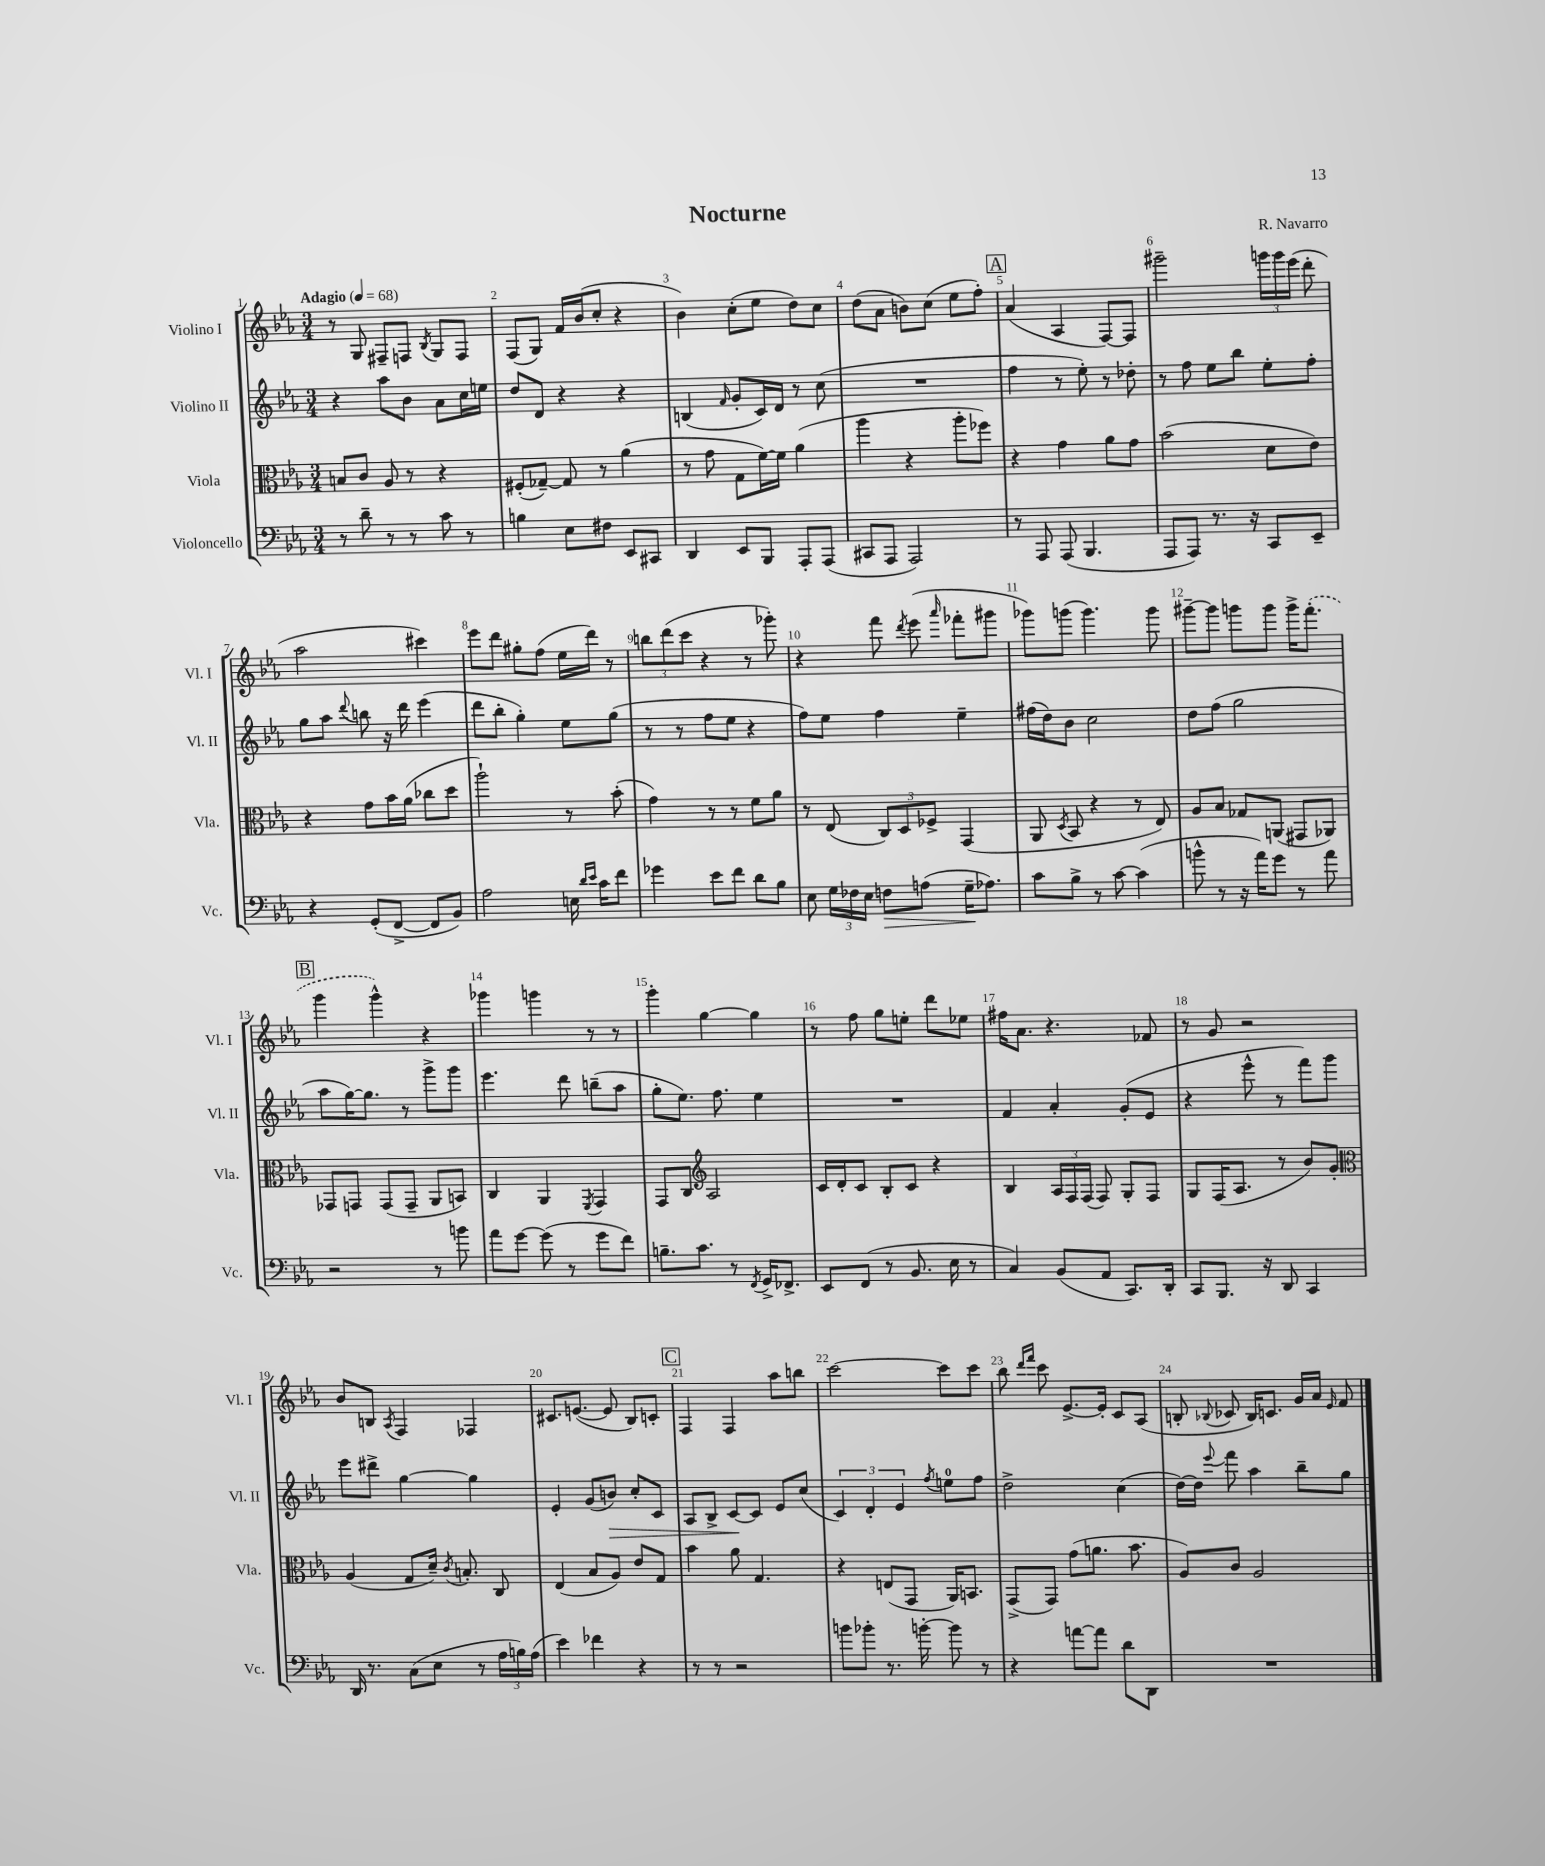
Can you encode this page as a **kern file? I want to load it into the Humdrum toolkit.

**kern	**dynam	**kern	**kern	**dynam	**kern
*part4	*part4	*part3	*part2	*part2	*part1
*staff4	*staff4	*staff3	*staff2	*staff2	*staff1
*I"Violoncello	*	*I"Viola	*I"Violino II	*	*I"Violino I
*I'Vc.	*	*I'Vla.	*I'Vl. II	*	*I'Vl. I
*clefF4	*	*clefC3	*clefG2	*	*clefG2
*k[b-e-a-]	*	*k[b-e-a-]	*k[b-e-a-]	*	*k[b-e-a-]
*M3/4	*	*M3/4	*M3/4	*	*M3/4
*MM68	*	*MM68	*MM68	*	*MM68
=1	=1	=1	=1	=1	=1
!	!	!	!	!	!LO:TX:a:B:t=Adagio
8r	.	8Bn/L	4r	.	8r
8d~\	.	8c/J	.	.	8G/
8r	.	8A-/	8aa-\L	.	8F#X~/L
8r	.	8r	8b-\J	.	8Fn/J
.	.	.	.	.	8qB-/
8c\	.	4r	8a-\L	.	8G/L
8r	.	.	16cc\L	.	8F/J
.	.	.	16een\JJ	.	.
=2	=2	=2	=2	=2	=2
4Bn\	.	(8F#X'/L	8dd/L	.	(8F/L
.	.	[8G-X~/J)	8d/J	.	8G/J)
8E-\L	.	8G-/]	4r	.	16f/LL
.	.	.	.	.	(16b-/J
8F#X\J	.	8r	.	.	8cc'/J
8EE-/L	.	(4a-\	4r	.	4r
8CC#X/J	.	.	.	.	.
=3	=3	=3	=3	=3	=3
4DD/	.	8r	(4Bn/	.	4b-\)
.	.	8g\	.	.	.
.	.	.	16qqf/	.	.
8EE-/L	.	8G\L	8g'/L	.	(8cc'\L
8BBB-/J	.	[16f\L)	16c/L)	.	8ee-\J
.	.	16f\JJ]	16d/JJ	.	.
8AAA-'/L	.	(4a-\	8r	.	8dd\L)
(8AAA-/J	.	.	(8cc\	.	8cc\J
=4	=4	=4	=4	=4	=4
8CC#X/L	.	4aa-\	2.r	.	(8dd\L
8AAA-/J	.	.	.	.	8a-\J
2AAA-/)	.	4r	.	.	8bn\L)
.	.	.	.	.	(8cc\J
.	.	8aa-'\L	.	.	8ee-\L
.	.	8ff-X\J)	.	.	8ff'\J)
!!LO:REH:place=s1:t=A
=5	=5	=5	=5	=5	=5
8r	.	4r	4ff\	.	(4a-/
8AAA-/	.	.	.	.	.
(8AAA-/	.	4g\	8r	.	4A-/
4.BBB-/	.	.	8ee-'\)	.	.
.	.	8a-\L	8r	.	[8F/L)
.	.	8g\J	8dd-X'\	.	8F/J]
=6	=6	=6	=6	=6	=6
8AAA-/L	.	(2b-\	8r	.	2ggg#X~\
8AAA-/J)	.	.	8ff\	.	.
8.r	.	.	8ee-\L	.	.
.	.	.	8bb-\J	.	.
16r	.	.	.	.	.
8CC/L	.	8d\L	8ee-'\L	.	24gggn\LL
.	.	.	.	.	24ggg\
.	.	.	.	.	(24eee-\JJ
8EE-~/J	.	8e-\J)	8ff'\J	.	8ddd'\
!!LO:LB:g=z
=7	=7	=7	=7	=7	=7
4r	.	4r	8gg\L	.	2aa-\
.	.	.	8aa-\J	.	.
.	.	.	8qqddd/	.	.
(8GG'/L	.	8g\L	8bbn\	.	.
[8FF^/J	.	16b-\L	16r	.	.
.	.	(16a-\JJ	16ddd\	.	.
8FF/L]	.	8cc-X\L	(4eee-\	.	4ccc#X\)
8BB-/J)	.	8dd\J	.	.	.
=8	=8	=8	=8	=8	=8
2A-\	.	2aa-`\)	8ddd\L	.	8eee-\L
.	.	.	8bb-'\J	.	8ddd\J
.	.	.	4gg'\)	.	8gg#X'\L
.	.	.	.	.	(8ff\J
16En\	.	8r	8ee-\L	.	16ee-\LL
16qqd/LL	.	.	.	.	.
16qqe-/JJ	.	.	.	.	.
16c\KL	.	.	.	.	16ddd\JJ)
8f\J	.	(8b-'\	(8gg\J	.	8r
=9	=9	=9	=9	=9	=9
4g-X\	.	4g\)	8r	.	12bbn\L
.	.	.	.	.	(12ddd\
.	.	.	8r	.	.
.	.	.	.	.	12ccc\J
8e-\L	.	8r	8ff\L	.	4r
8f\J	.	8r	8ee-\J	.	.
8d\L	.	8f\L	4r	.	8r
8B-\J	.	8a-\J	.	.	8ggg-X'\)
=10	=10	=10	=10	=10	=10
8E-\	.	8r	8ff\L)	.	4r
24G\LL	.	(8E-/	8ee-\J	.	.
24F-X\	.	.	.	.	.
24E-\JJ	.	.	.	.	.
!	!LO:HP:b	!	!	!	!
8Fn\L	>	12C/L)	4ff\	.	8fff\
.	.	12D/	.	.	.
.	.	.	.	.	8qddd/
(8An\J	.	.	.	.	(8eee-\
.	.	12F-X^/J	.	.	.
.	.	.	.	.	16qqaaa-/
16G~\KL	.	(4GG/	4ee-~\	.	8fff-X'\L
8.A-X\J)	]	.	.	.	.
.	.	.	.	.	8ggg#X\J
=11	=11	=11	=11	=11	=11
8c\L	.	8AA-/	(16ff#X\LL	.	8ggg-X\L)
.	.	.	16dd\J)	.	.
.	.	8qD/	.	.	.
8B-^\J	.	8BB-/	8b-\J	.	(8gggn\J
8r	.	4r	2cc\	.	4.ggg\)
[8c\	.	.	.	.	.
(4c\]	.	8r	.	.	.
.	.	8E-/)	.	.	8ggg\
=12	=12	=12	=12	=12	=12
8bn^^\	.	8A-/L	8dd\L	.	[8ggg#X~\L
8r	.	8B-/J	(8ff\J	.	8ggg#\J]
16r	.	8G-X/L	2gg\	.	8gggn\L
16a-\KL)	.	.	.	.	.
8g\J	.	(8AAn/J	.	.	8ggg\J
8r	.	8GG#X/L	.	.	16ggg^\KL
.	.	.	.	.	(8.fff'\J
8a-\	.	8AA-X/J)	.	.	.
!!LO:LB:g=z
!!LO:REH:place=s1:t=B
=13	=13	=13	=13	=13	=13
2r	.	8GG-X/L	8aa-\L	.	4ggg\
.	.	8GGn/J	[16gg\K)	.	.
.	.	.	8.gg\J]	.	.
.	.	(8GG/L	.	.	4ggg^^\)
.	.	8GG~/J	8r	.	.
8r	.	8AA-/L	8ggg^\L	.	4r
8bn\	.	8BBn/J)	8ggg\J	.	.
=14	=14	=14	=14	=14	=14
8a-\L	.	4C/	4.eee-\	.	4ggg-X\
[8g\J	.	.	.	.	.
(8g\]	.	4AA-/	.	.	4gggn\
8r	.	.	8ddd\	.	.
.	.	8qFF/	.	.	.
8g\L	.	4GG/	(8bbn~\L	.	8r
8f\J)	.	.	8aa-\J	.	8r
=15	=15	=15	=15	=15	=15
8.Bn~\L	.	8GG/L	8gg'\L	.	4ggg'\
.	.	8C/J	8.ee-\J)	.	.
8.c\J	.	.	.	.	.
*	*	*clefG2	*	*	*
.	.	2A-/	.	.	[4gg\
.	.	.	8.ff\	.	.
8r	.	.	.	.	.
8qFF/	.	.	.	.	.
16GG^/KL	.	.	4ee-\	.	4gg\]
8.FF-X^/J	.	.	.	.	.
=16	=16	=16	=16	=16	=16
8EE-/L	.	16c/LL	2.r	.	8r
.	.	16d'/J	.	.	.
(8FF/J	.	8c/J	.	.	8ff\
8r	.	8B-'/L	.	.	8gg\L
8.BB-/	.	8c/J	.	.	8een'\J
.	.	4r	.	.	8ddd\L
16E-\	.	.	.	.	.
8r	.	.	.	.	8ee-X\J
=17	=17	=17	=17	=17	=17
4C/)	.	4B-/	4f/	.	16ff#X\KL
.	.	.	.	.	8.a-\J
(8BB-/L	.	24A-/LL	4a-'/	.	4.r
.	.	24F/	.	.	.
.	.	(24F/JJ	.	.	.
8AA-/J	.	8F/)	.	.	.
8.CC/L)	.	8G'/L	(8g'/L	.	.
.	.	8F/J	8e-/J	.	8f-X/
16DD'/Jk	.	.	.	.	.
=18	=18	=18	=18	=18	=18
8CC/L	.	8G/L	4r	.	8r
8.BBB-/J	.	(16F/K	.	.	8g/
.	.	8.A-/J	.	.	.
.	.	.	8eee-^^\	.	2r
16r	.	.	.	.	.
8DD/	.	8r	8r	.	.
4CC/	.	8b-/L)	8fff\L)	.	.
.	.	8g'/J	8ggg\J	.	.
!!LO:LB:g=z
=19	=19	=19	=19	=19	=19
*	*	*clefC3	*	*	*
16DD/	.	(4A-/	8eee-\L	.	8b-/L
8.r	.	.	.	.	.
.	.	.	8ddd#X^\J	.	8Bn/J
.	.	.	.	.	8qA-/
(8C\L	.	8G/L	[4gg\	.	4F/
8E-\J	.	16d~/Jk)	.	.	.
.	.	8qc/	.	.	.
.	.	8.Bn'/	.	.	.
8r	.	.	4gg\]	.	4F-X/
24A-\LL	.	8C/	.	.	.
24Bn\)	.	.	.	.	.
(24A-\JJ	.	.	.	.	.
=20	=20	=20	=20	=20	=20
4e-\)	.	(4E-/	4e-'/	.	8.c#X/L
.	.	.	.	.	([8.en/J
4f-X\	.	8B-/L	(8g/L	.	.
!	!	!	!	!LO:HP:b	!
.	.	8A-/J)	8bn/J)	>	8e/]
4r	.	8e-/L	8cc'/L	.	8B-/L)
.	.	8G/J	8c/J	.	8cn'/J
!!LO:REH:place=s1:t=C
=21	=21	=21	=21	=21	=21
8r	.	4b-\	8A-/L	.	4F/
8r	.	.	8B-^/J	.	.
2r	.	8a-\	[8c/L	.	4F/
.	.	4.G/	8c/J]	]	.
.	.	.	8e-/L	.	8aa-\L
.	.	.	(8cc/J	.	8bbn\J
=22	=22	=22	=22	=22	=22
8bn\L	.	4r	6c/)	.	[2ccc\
8b-X'\J	.	.	.	.	.
.	.	.	6d'/	.	.
8.r	.	(8En/L	.	.	.
.	.	.	6e-/	.	.
.	.	8GG/J	.	.	.
[16bn'\	.	.	.	.	.
.	.	.	8qff/	.	.
8b\]	.	16AA-/KL)	8een\L	.	8ccc\L]
.	.	8.BBn/J	.	.	.
8r	.	.	8ff\J	.	8ccc\J
=23	=23	=23	=23	=23	=23
4r	.	(8GG^/L	2dd^\	.	8bb-\
.	.	.	.	.	16qqddd/LL
.	.	.	.	.	16qqfff/JJ
.	.	8GG/J)	.	.	8ccc\
[8an\L	.	(8g\L	.	.	[8.e-^/L
8a\J]	.	8.an\J	.	.	.
.	.	.	.	.	16e-'/Jk]
8d\L	.	.	(4cc\	.	8c/L
.	.	8.b-\	.	.	.
8DD\J	.	.	.	.	(8A-/J
=24	=24	=24	=24	=24	=24
2.r	.	8A-/L)	[16dd\LL)	.	8Bn'/
.	.	.	16dd\JJ]	.	.
.	.	.	8qqeee-/	.	8qqB-X/
.	.	8c/J	8fff\	.	8c-X/
.	.	2A-/	4aa-\	.	16B-/KL)
.	.	.	.	.	8.cn/J
.	.	.	8bb-~\L	.	16g/LL
.	.	.	.	.	16a-/JJ
.	.	.	.	.	16qqe-/
.	.	.	8gg\J	.	8f/
==	==	==	==	==	==
*-	*-	*-	*-	*-	*-
